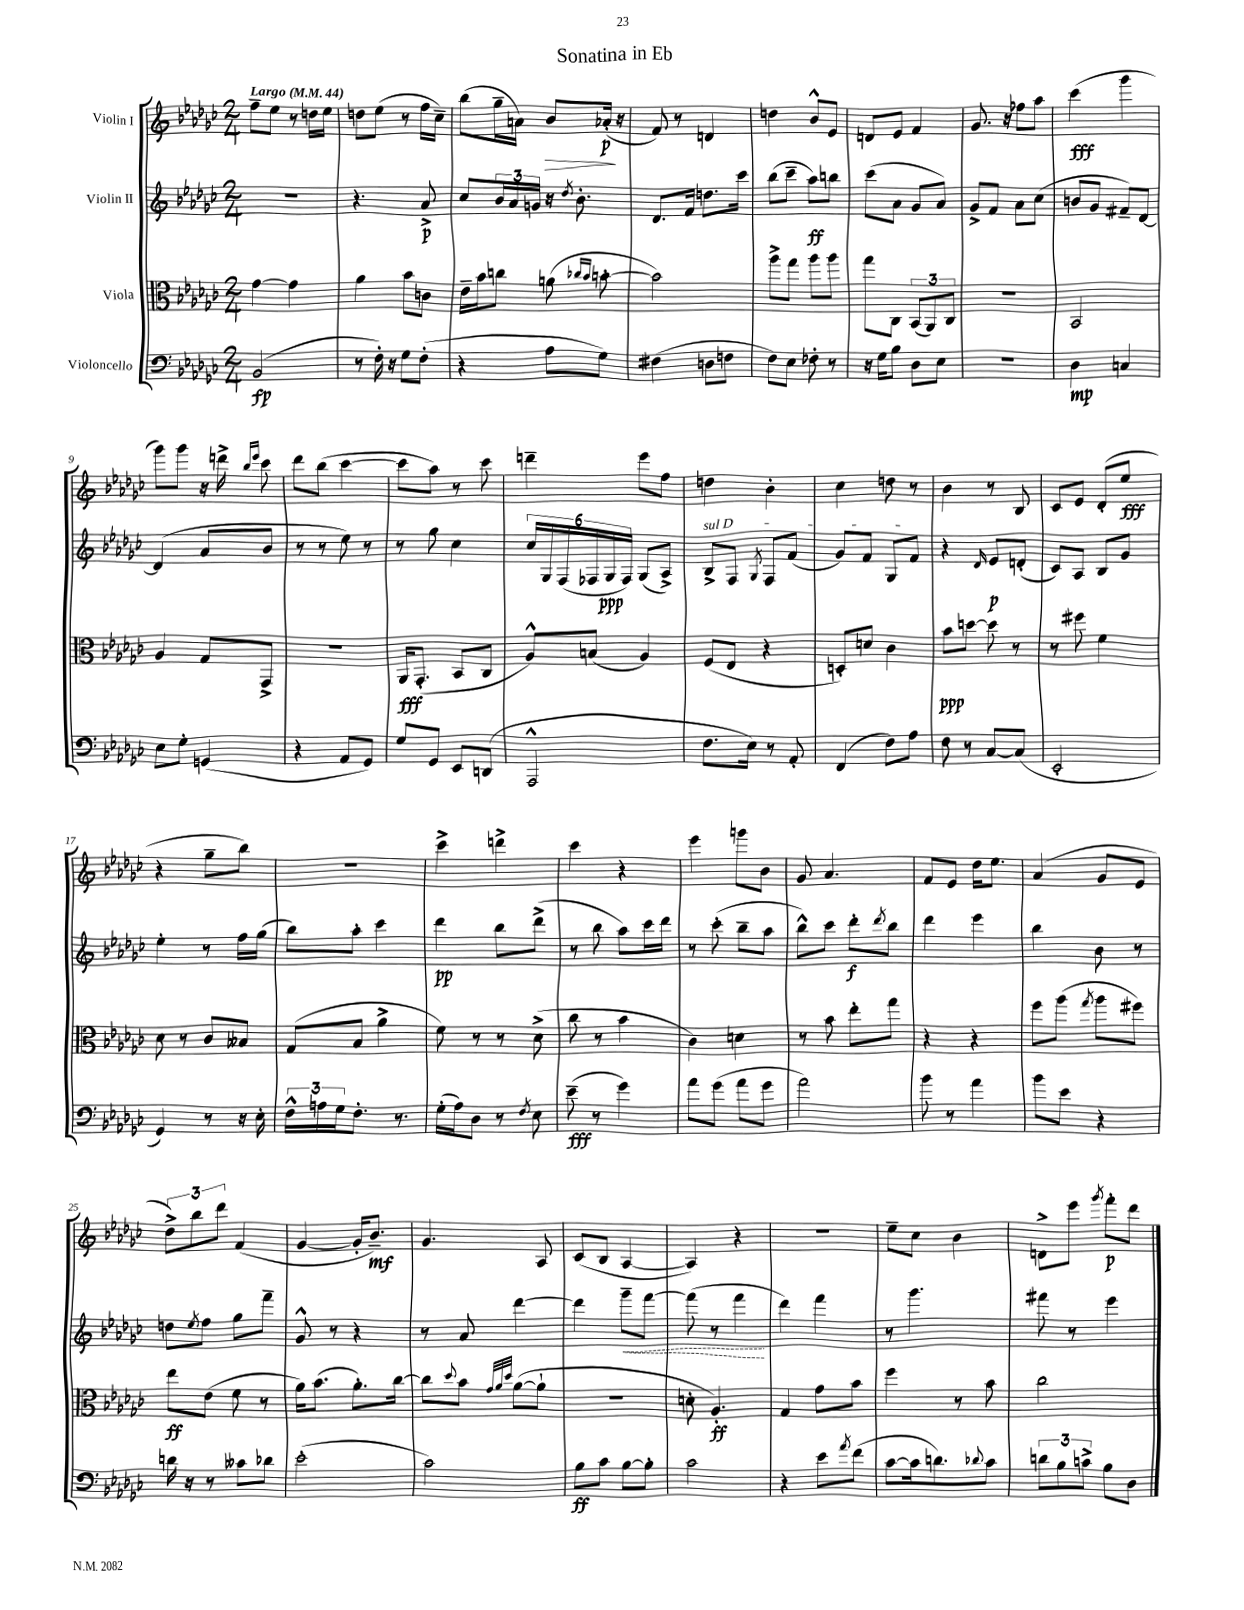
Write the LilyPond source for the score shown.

\header { title = "Sonatina in Eb" }
<<
\new StaffGroup <<
\new Staff = "s0" \with { instrumentName = "Violin I" } {
    \clef treble \key ges \major \numericTimeSignature \time 2/4 \tempo "Largo" 4 = 44
    f''8-- ees''8 r8 d''16 ees''16 |
    d''8 ees''8( r8 f''16 ces''16--) |
    bes''8( ges''16-- a'16) bes'8\> aes'16-.\p\!( r16 |
    f'8) r8 d'4 |
    d''4 bes'8-^ ees'8 |
    d'8 ees'8 f'4 |
    ges'8. r16 fes''8 aes''8 |
    ces'''4\fff( ges'''4 |
    ges'''8) ges'''8 r16 d'''16-> \grace { bes''16 ees'''16 } ces'''8 |
    des'''8 bes''8( ces'''4~ |
    ces'''8 aes''8) r8 ces'''8 |
    d'''4-- ees'''8 f''8 |
    d''4 bes'4-. |
    ces''4 d''8 r8 |
    bes'4 r8 bes8 |
    ces'8 ees'8 des'8-.( ees''8\fff |
    r4 ges''8-- bes''8) |
    R2 |
    ces'''4-> d'''4-> |
    ces'''4 r4 |
    ees'''4 g'''8 bes'8 |
    ges'8 aes'4. |
    f'8 ees'8 des''16 ees''8. |
    aes'4( ges'8 ees'8 |
    \tuplet 3/2 { des''8->) bes''8 des'''8 } f'4( |
    ges'4~ ges'16-. bes'8.--\mf) |
    ges'4. aes8 |
    ces'8( bes8 aes4~ |
    aes4) r4 |
    r2 |
    ees''8-- ces''8 bes'4 |
    d'8-> ees'''8 \acciaccatura { ges'''8 } f'''8-.\p des'''8 \bar "|." |
}
\new Staff = "s1" \with { instrumentName = "Violin II" } {
    \clef treble \key ges \major \numericTimeSignature \time 2/4
    r2 |
    r4. aes'8->\p |
    ces''8 \tuplet 3/2 { bes'16 aes'16 g'16 } r16 \acciaccatura { des''8 } bes'8.-. |
    des'8. f'16 d''8. ces'''16 |
    bes''8( ces'''8-- aes''8\ff) b''8 |
    ces'''8( aes'8 ges'8 aes'8) |
    ges'8-> f'8 aes'8 ces''8( |
    b'8 ges'8 fis'8--) des'8~ |
    des'4( aes'8 bes'8 |
    r8 r8 ees''8) r8 |
    r8 ges''8 ces''4 |
    \tuplet 6/4 { ces''16 ges16 f16( fes16 ges16\ppp fes16) } ges8( aes8->) |
    \once \override TextSpanner.bound-details.left.text = \markup { \italic "sul D" } bes8->\startTextSpan f8 \acciaccatura { ges8 } f8 f'8( |
    ges'8) f'8 ges8 f'8\stopTextSpan |
    r4 \grace { des'16 } ees'8\p d'8-.( |
    ces'8) aes8 bes8 ges'8 |
    ees''4-. r8 f''16 ges''16( |
    bes''8) aes''8-. ces'''4 |
    des'''4\pp bes''8 des'''8->( |
    r8 bes''8 aes''8) ces'''16 des'''16 |
    r8 ces'''8-.( bes''8-- aes''8 |
    bes''8-^) ces'''8 des'''8-.\f \acciaccatura { des'''8 } bes''8 |
    des'''4 ees'''4 |
    bes''4 bes'8 r8 |
    d''8 \acciaccatura { ees''8 } f''8 ges''8 f'''8-- |
    ges'8-^ r8 r4 |
    r8 aes'8 des'''4~ |
    des'''4 \once \override Hairpin.style = #'dashed-line ges'''8--\< f'''8~ |
    f'''8( r8 f'''4\! |
    des'''4) f'''4 |
    r8 ges'''4. |
    fis'''8 r8 ees'''4 \bar "|." |
}
\new Staff = "s2" \with { instrumentName = "Viola" } {
    \clef alto \key ges \major \numericTimeSignature \time 2/4
    ges'4~ ges'4 |
    aes'4 bes'8 c'8 |
    ees'16-- bes'16 c''8 a'8( \grace { ces''16 bes'16 } b'8~-. |
    b'2) |
    aes''8-> ges''8 aes''8 aes''8 |
    ges''8 ces8 \tuplet 3/2 { bes,8( aes,8) ces8 } |
    R2 |
    bes,2 |
    aes4 ges8 ges,8-> |
    r2 |
    aes,16\fff ges,8.-.( bes,8 ces8 |
    aes8-^) b8( aes4) |
    f8( ees8 r4 |
    d8-.) d'8 ces'4 |
    bes'8\ppp d''8~ d''8 r8 |
    r8 fis''8 f'4 |
    des'8 r8 ces'8 beses8 |
    ges8( bes8 aes'4-> |
    f'8) r8 r8 des'8->( |
    ces''8 r8 bes'4 |
    ces'4) d'4 |
    r8 bes'8 ees''8-. ges''8 |
    r4 r4 |
    f''8 aes''8( \acciaccatura { ges''8 } aes''8 fis''8) |
    ees''8\ff ees'8( f'8 r8 |
    aes'16) bes'8.( aes'8.-.) ces''16~ |
    ces''8 \appoggiatura { des''8 } bes'8 \grace { ges'32 aes'32 des''32 } aes'8~( aes'8-! |
    r2 |
    d'8-. aes4.-.\ff) |
    ges4 ges'8 bes'8 |
    f''4 r8 bes'8 |
    ces''2 \bar "|." |
}
\new Staff = "s3" \with { instrumentName = "Violoncello" } {
    \clef bass \key ges \major \numericTimeSignature \time 2/4
    bes,2\fp( |
    r8 f16-.) r16 ges8 f8-.( |
    r4 aes8 ges8) |
    fis4( d8 f8 |
    f8) ees8 fes8-. r8 |
    r16 ges16 bes8 des8 ees8 |
    r2 |
    des4\mp c4 |
    ees8 ges8-. g,4( |
    r4 aes,8 ges,8) |
    ges8 ges,8 ees,8 d,8( |
    aes,,2-^ |
    f8. ees16) r8 aes,8-. |
    f,4( f8) aes8 |
    f8 r8 ces8~ ces8( |
    ees,2-. |
    ges,4) r8 r16 ees16-. |
    \tuplet 3/2 { f16-^ a16 ges16 } f8.-. r8. |
    ges16-.( aes16) des8 r8 \acciaccatura { f8 } ees8 |
    ees'8--\fff( r8 ges'4) |
    aes'8 ges'8( aes'8 ges'8 |
    aes'2) |
    bes'8 r8 aes'4 |
    bes'8 ees'8 r4 |
    d'16 r16 r8 ceses'8 des'8 |
    ees'2-.( |
    ces'2) |
    bes8\ff ces'8 bes8~ bes8-. |
    ces'2 |
    r4 ees'8 \acciaccatura { aes'8 } f'8( |
    ces'8~ ces'16 d'8.) \appoggiatura { des'8 } ces'8 |
    \tuplet 3/2 { d'8 bes8 c'8-> } bes8 des8 \bar "|." |
}
>>
>>
